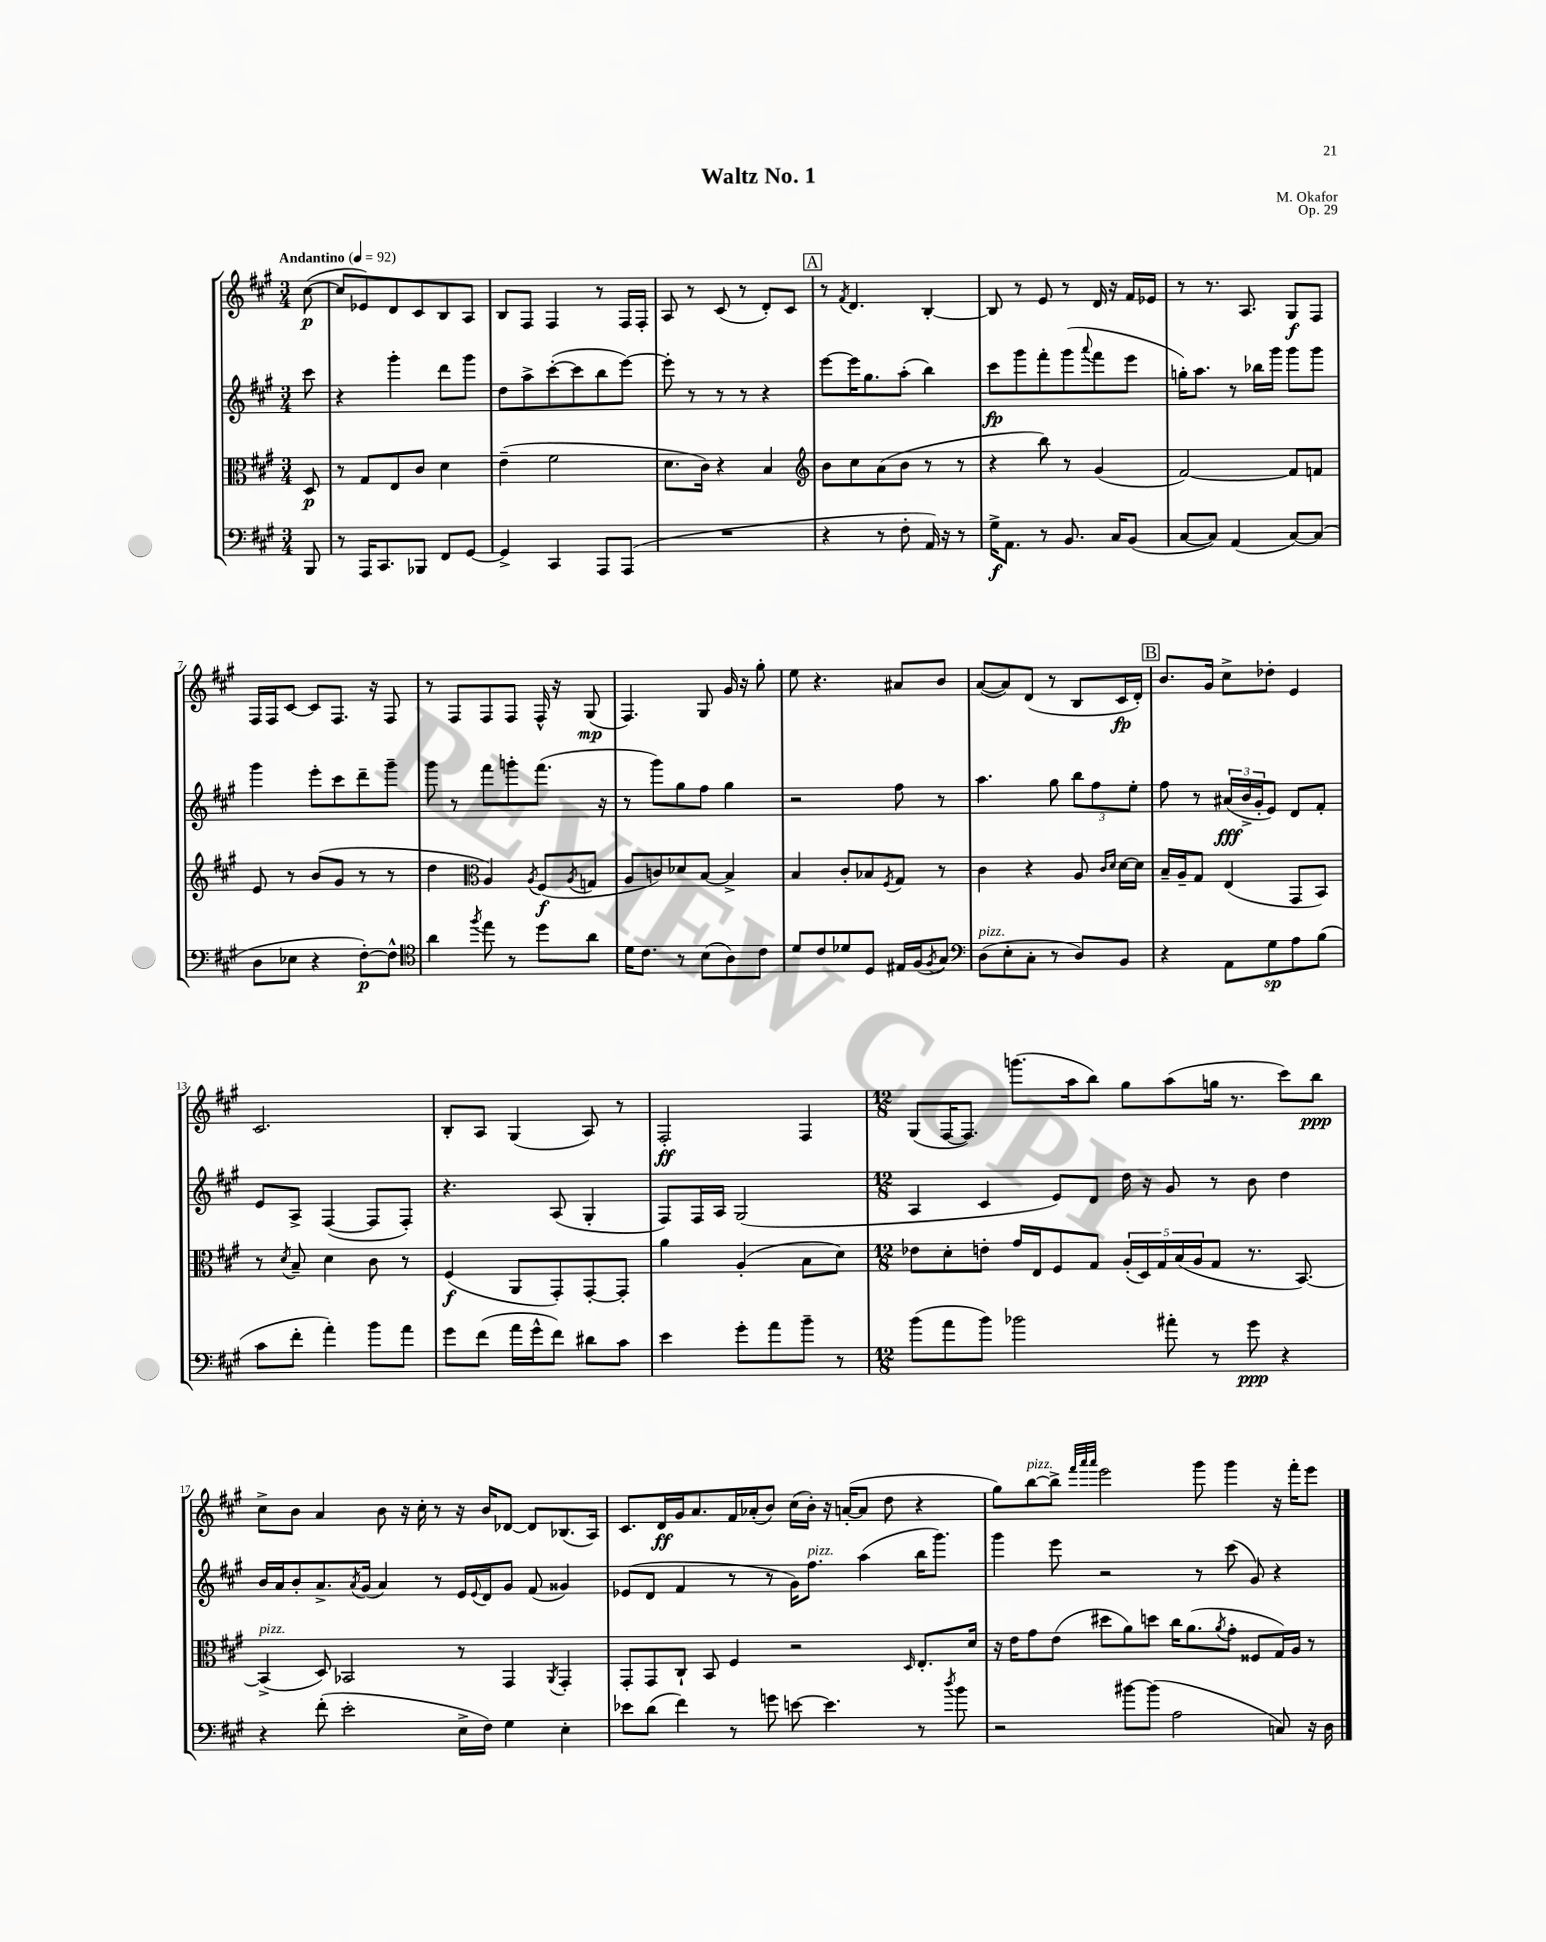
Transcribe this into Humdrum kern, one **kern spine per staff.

**kern	**kern	**kern	**kern
*staff4	*staff3	*staff2	*staff1
*clefF4	*clefC3	*clefG2	*clefG2
*k[f#c#g#]	*k[f#c#g#]	*k[f#c#g#]	*k[f#c#g#]
*M3/4	*M3/4	*M3/4	*M3/4
*MM92	*MM92	*MM92	*MM92
8BBB	8D	8ccc#	([8cc#
=	=	=	=
8r	8r	4r	8cc#]
16AAA	8G#	.	8e-)
8.CC#	.	.	.
.	8E	4ggg#'	8d
8BBB-	8c#	.	8c#
8FF#	4d	8ddd	8B
[8GG#	.	8ggg#	8A
=	=	=	=
4GG#^]	(4e~	8dd	8B
.	.	8aa^	8F#
4CC#	2f#	([8ccc#'	4F#
.	.	8ccc#]	.
8AAA	.	8bb	8r
(8AAA	.	[8eee)	16F#
.	.	.	16F#'
=	=	=	=
2.r	8.d	8eee']	8A
.	.	8r	8r
.	16c#)	.	.
.	4r	8r	(8c#
.	.	8r	8r
.	4B	4r	8d')
.	.	.	8c#
=	=	=	=
*	*clefG2	*	*
4r	8b	[8eee	8r
.	.	.	8qf#
.	8cc#	16eee]	4.d
.	.	8.gg#	.
8r	(8a	.	.
8F#'	8b	(8aa'	.
16AA)	8r	4bb)	[4B'
16r	.	.	.
8r	8r	.	.
=	=	=	=
16G#^	4r	8ccc#	8B]
8.AA	.	.	.
.	.	8ggg#	8r
8r	8bb)	8fff#'	8e
8.BB	8r	(8ggg#	8r
.	.	8qqaaa	.
.	(4g#	8fff#	16d
16C#	.	.	16r
(8BB	.	8eee	16f#
.	.	.	16e-
=	=	=	=
[8C#	[2f#)	16gg')	8r
.	.	8.aa	.
8C#])	.	.	8.r
(4AA	.	8r	.
.	.	.	8.A
.	.	16bb-	.
.	.	16ggg#	.
[8C#)	8f#]	8ggg#	8G#
(8C#]	8f	8ggg#	8F#
=	=	=	=
8D	8e	4ggg#	16F#
.	.	.	16F#
8E-	8r	.	[8c#
4r	(8b	8eee'	8c#]
.	8g#	8ccc#	8.F#
[8F#')	8r	8ddd~	.
.	.	.	16r
8F#^^]	8r	8ggg#~	8F#
=	=	=	=
*clefC4	*	*	*
4a	4dd	8ggg#	8r
.	.	8r	8F#
*	*clefC3	*	*
8qff#	.	.	.
8ee	4A)	8fff#	8F#
8r	.	8ggg'	8F#
.	8qA	.	.
8dd	(8F#	(8.fff#	16F#^^
.	.	.	16r
.	8qA	.	.
8a	8G	.	(8G#
.	.	16r	.
=	=	=	=
16d	8A	8r	4.F#)
8.c#	.	.	.
.	8c)	8ggg#)	.
8r	8d-	8gg#	.
(8B	[8B	8ff#	8G#
8A)	4B^]	4gg#	16g#
.	.	.	16r
8c#	.	.	8gg#'
=	=	=	=
8d	4B	2r	8ee
8c#	.	.	4.r
8d-	8c#'	.	.
8D	8B-	.	.
.	8qF#	.	.
16E#	8G#	8ff#	8a#
(16F#	.	.	.
8qF#	.	.	.
8G#)	8r	8r	8b
=	=	=	=
*clefF4	*	*	*
(8D	4c#	4.aa	([8a
8E'	.	.	8a])
8C#'	4r	.	(8d
8r	.	8gg#	8r
8D)	8A	12bb	8B
.	.	12ff#	.
.	16qqc#	.	.
.	16qqd	.	.
8BB	[16d	.	16c#
.	.	12ee'	.
.	16d]	.	16d')
=	=	=	=
4r	16B~	8ff#	8.b
.	16A~	.	.
.	8G#	8r	.
.	.	.	16g#
8AA	(4E	(24a#	8cc#^
.	.	24b^	.
.	.	24g#'	.
8G#	.	8e)	8dd-'
8A	8GG#	8d	4e
(8B	8BB)	8f#'	.
=	=	=	=
8c#	8r	8e	2.c#
.	8qd	.	.
8f#'	8B~	8A^	.
4a')	4d	([4F#	.
8b	8c#	8F#]	.
8a	8r	8F#')	.
=	=	=	=
8g#	(4F#	4.r	8B'
(8f#	.	.	8A
16a	8AA	.	(4G#
16g#^^	.	.	.
8f#)	8GG#')	(8A	.
8d#	[8GG#'	4G#'	8A)
8c#	8GG#']	.	8r
=	=	=	=
4e	4a	8F#)	2F#'
.	.	16F#	.
.	.	16A	.
8g#'	(4A'	(2G#	.
8a	.	.	.
8b~	8B	.	4F#
8r	8d)	.	.
=	=	=	=
*M12/8	*M12/8	*M12/8	*M12/8
(8b	8e-	4A	(8G#
8a	8d'	.	[16F#
.	.	.	8.F#])
8b)	8e'	4c#	.
2b-	16g#	.	(8.ggg
.	16E	.	.
.	8F#	8e)	.
.	.	.	16aa
.	8G#	8d	8bb)
.	(20A'	16dd	8gg#
.	20D)	.	.
.	.	16r	.
.	20G#	.	.
8a#'	.	8g#	(8aa
.	(20B	.	.
.	20A	.	.
8r	8G#	8r	16gg
.	.	.	8.r
8g#	8.r	8b	.
4r	.	4dd	8ccc#)
.	[8.BB)	.	.
.	.	.	8bb
=	=	=	=
4r	(4BB^]	16b	8cc#^
.	.	16a	.
.	.	8b'	8b
(8f#'	8D)	8.a^	4a
2e'	2BB-	.	.
.	.	8qa	.
.	.	(16g#	.
.	.	4a)	8b
.	.	.	16r
.	.	.	16cc#'
.	.	8r	8r
16E^	8r	16e	16r
.	.	8qqe	.
16F#)	.	16d	16b
4G#	4GG#	8g#	[8d-
.	.	(8f#	8d-]
.	8qAA	.	.
4E'	4GG#'	4g##)	(8.B-
.	.	.	16A)
=	=	=	=
8e-	8GG#'	(8e-	8.c#
(8d	8GG#	8d	.
.	.	.	16d
4f#)	8C#`	4f#	16g#
.	.	.	8.a
.	8BB	.	.
8r	4F#	8r	16f#
.	.	.	(16a-'
8g	.	8r	8b)
[8e	2r	16g#)	(16cc#
.	.	8.ff#	16b')
4.e]	.	.	16r
.	.	.	([16a'
.	.	(4aa	8a]
.	.	.	8dd
.	16qqD	.	.
8r	8.E'	16bb	4r
.	.	8.ggg#)	.
8qdd	.	.	.
8b	.	.	.
.	16d	.	.
=	=	=	=
2r	16r	4ggg#	8gg#)
.	16e	.	.
.	8g#	.	[8bb
.	(8e	8eee	8bb^]
.	.	.	32qqfff#
.	.	.	32qqaaa
.	.	.	32qqaaa
.	8dd#	2r	2eee
[8b#	8a)	.	.
(8b#]	8dd	.	.
2A	16cc#	.	.
.	(8.a	.	.
.	.	8r	8ggg#
.	8qa	.	.
.	8g#'	(8ccc#	4ggg#
.	8F##	8g#)	.
8C)	16G#)	4r	16r
.	16A	.	16fff#'
16r	8r	.	8eee
16D	.	.	.
==	==	==	==
*-	*-	*-	*-
